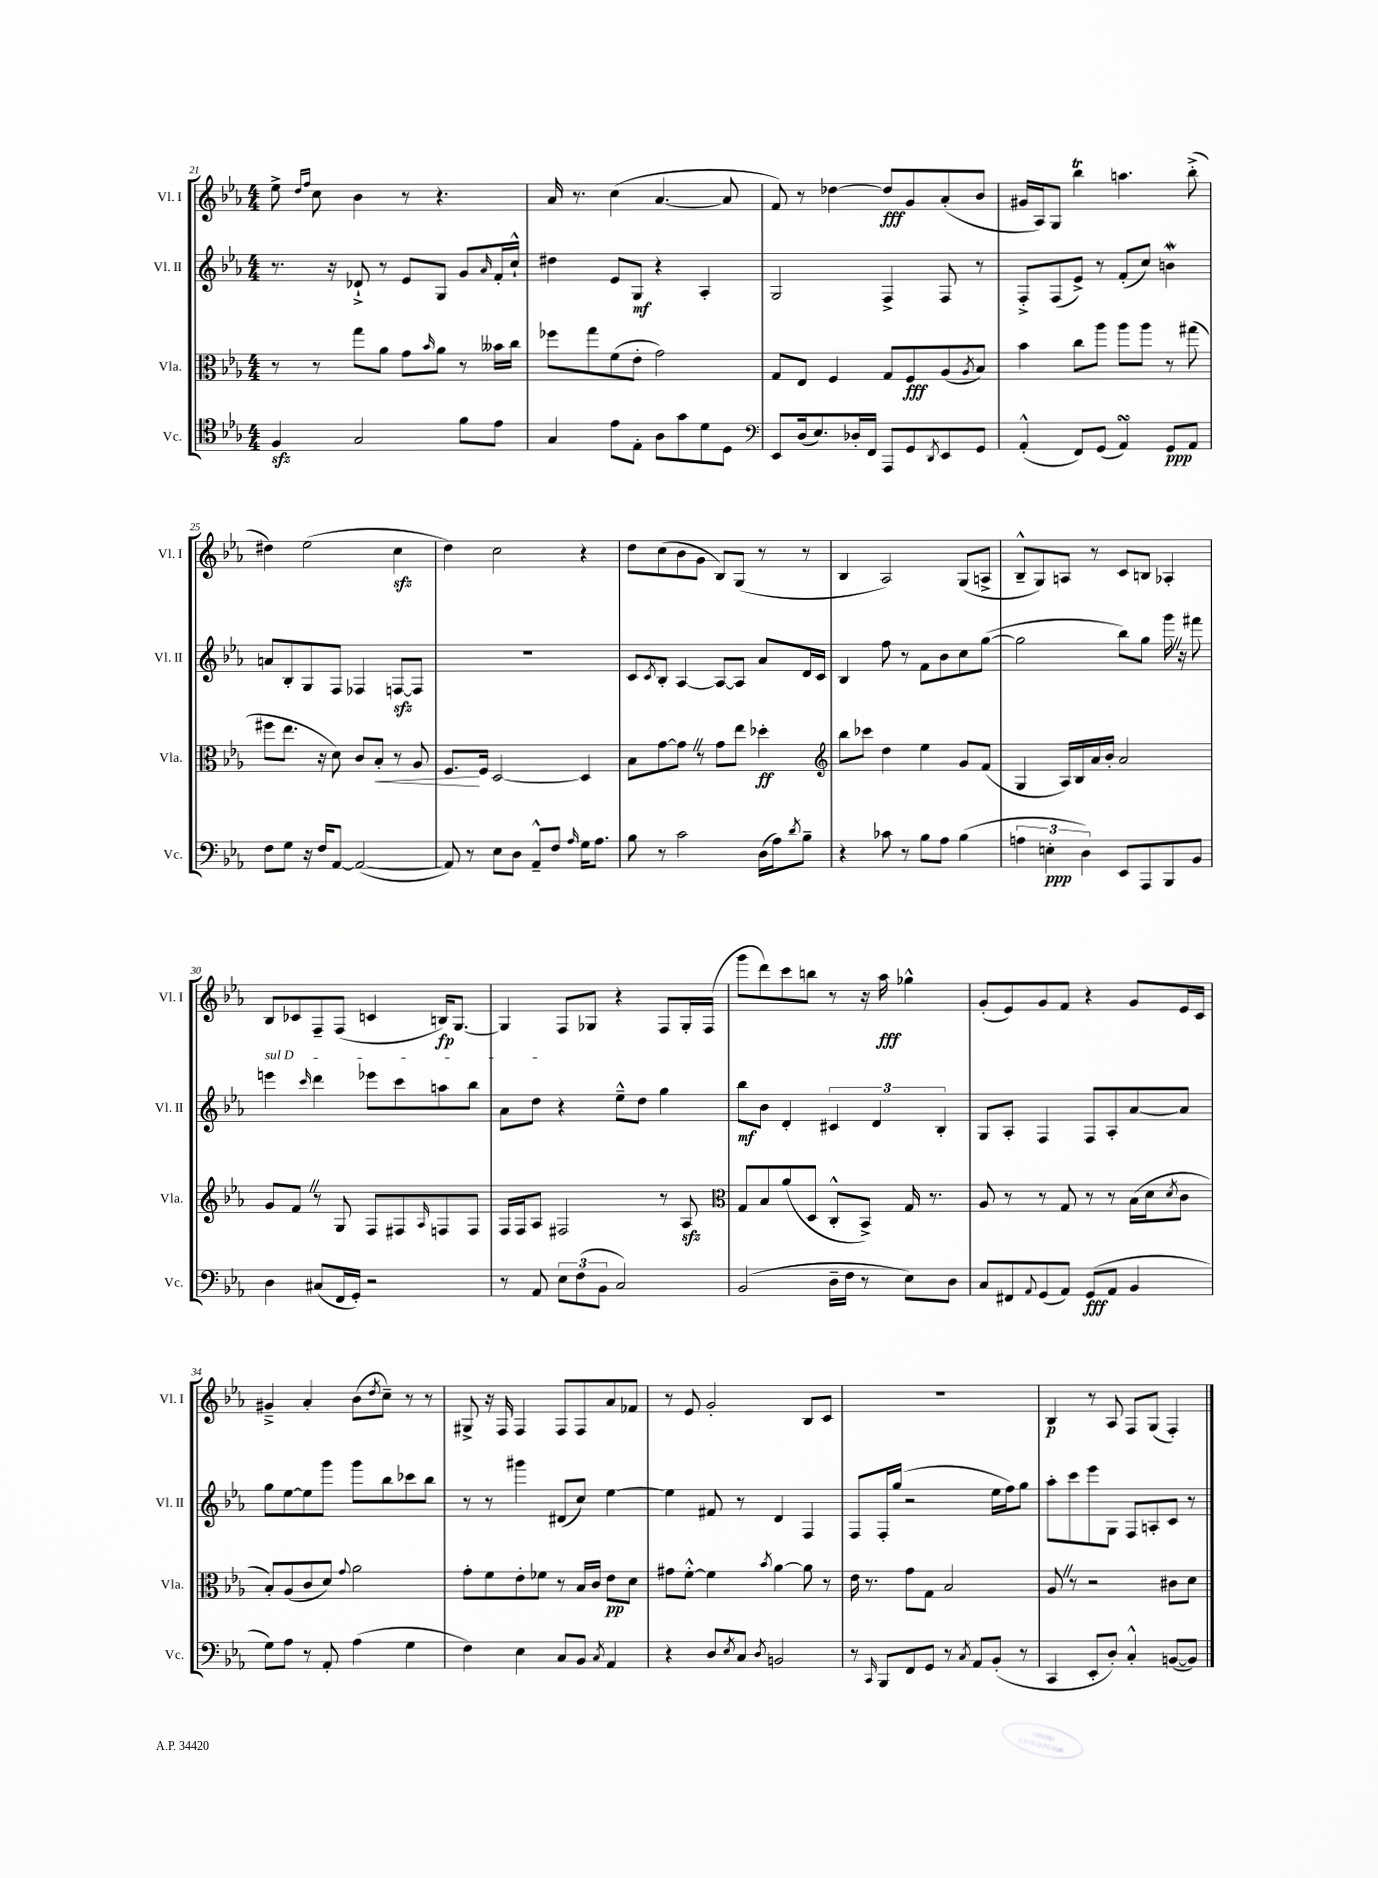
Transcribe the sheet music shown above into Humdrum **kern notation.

**kern	**kern	**kern	**kern
*staff4	*staff3	*staff2	*staff1
*clefC4	*clefC3	*clefG2	*clefG2
*k[b-e-a-]	*k[b-e-a-]	*k[b-e-a-]	*k[b-e-a-]
*M4/4	*M4/4	*M4/4	*M4/4
4F	8r	8.r	8ee-^
.	.	.	16qqdd
.	.	.	16qqff
.	8r	.	8cc
.	.	16r	.
2G	8gg	8d-`^	4b-
.	8a-	8r	.
.	8g	8e-	8r
.	16qqb-	.	.
.	8a-	8G	4.r
8f	8r	8g	.
.	.	16qqa-	.
8e-	16b--	16f'	.
.	16cc	16cc`^^	.
=	=	=	=
4G	8ff-	4dd#	16a-
.	.	.	8.r
.	8gg	.	.
8e-	(8f	8e-	(4cc
8E-'	8e-'	8G	.
8A-	2g)	4r	[4.a-
8g	.	.	.
8d	.	4A-'	.
8D	.	.	8a-]
=	=	=	=
*clefF4	*	*	*
8EE-	8G	2G	8f)
(16D	8E-	.	8r
8.E-)	.	.	.
.	4F	.	[4dd-
16D-'	.	.	.
16FF	.	.	.
8AAA-	8G	4F^	8dd-]
8GG	8F	.	8g
8qDD	.	.	.
8EE-	(8A-	8F	(8a-'
.	8qA-	.	.
8GG	8B-)	8r	8b-
=	=	=	=
(4AA-'^^	4b-	8F'^	16g#
.	.	.	16A-)
.	.	(8F	8G
8FF)	8cc	8e-^)	4bb-
(8GG	8aa-	8r	.
4AA-)	8aa-	(8f'	4.aa
.	8aa-	8cc)	.
8GG	8r	4b	.
8AA-	(8gg#	.	(8bb-'^
=	=	=	=
8F	8ff#	8a	4dd#)
8G	8.ee-	8B-'	.
16r	.	8G	(2ee-
16F	16r	.	.
[8AA-	8d)	8F	.
(2AA-_	8c	4F-	.
.	8B-'	.	.
.	8r	[8F	4cc
.	8A-	8F]	.
=	=	=	=
8AA-])	8.F	1r	4dd)
8r	.	.	.
.	16F	.	.
8E-	[2D	.	2cc
8D	.	.	.
8AA-~^^	.	.	.
8F	.	.	.
16qqA-	.	.	.
16G	4D]	.	4r
8.A-	.	.	.
=	=	=	=
8B-	8B-	8c	8dd
.	.	8qc	.
8r	[8g	8B-'	(8cc
2c	8g]	[4A-	8b-
.	8r	.	8g
.	8g	8A-_	8B-)
.	8ee-	8A-]	(8G
(16D	4dd-'	8a-	8r
16A-)	.	.	.
8qd	.	.	.
8B-~	.	16d	8r
.	.	16c	.
=	=	=	=
*	*clefG2	*	*
4r	8bb-	4B-	4B-
.	8ccc-	.	.
8c-	4dd	8ff	2A-)
8r	.	8r	.
8B-	4ee-	8f	.
8A-	.	8b-	.
(4B-	8g	8cc	(8G
.	(8f	([8gg	8A^
=	=	=	=
6A	4G	2gg]	8B-~^^
.	.	.	8G)
6E'	.	.	.
.	16A-)	.	8A
.	16B-	.	.
6D)	.	.	.
.	16a-	.	8r
.	16b-'	.	.
8EE-	2a-	8bb-)	8c
8AAA-	.	8gg	8B
8BBB-	.	16ggg	4A-'
.	.	16r	.
8BB-	.	8fff#	.
=	=	=	=
4D	8g	4eee	8B-
.	8f	.	8c-
.	.	16qqccc	.
(8C#	8r	4ddd	8F~
16FF	8G	.	(8F
16GG')	.	.	.
2r	8F	8eee-	4c
.	8F#	8ccc	.
.	16qqA-	.	.
.	8F	8aa	16B)
.	.	.	[8.G
.	8F	8bb-	.
=	=	=	=
8r	16F	8a-	4G]
.	16F	.	.
8AA-	8A-	8dd	.
12E-	2F#	4r	8F
(12F	.	.	.
.	.	.	8G-
12BB-	.	.	.
2C)	.	8ee-~^^	4r
.	.	8dd	.
.	8r	4gg	8F
.	8A-	.	16G-'
.	.	.	(16F
=	=	=	=
*	*clefC3	*	*
(2BB-	8G	8bb-	8ggg
.	8B-	8b-	8ddd)
.	(8a-	4d'	8ccc
.	8D	.	8bb
16D~	8C'^^	6c#	8r
16F	.	.	.
8r	8BB-^)	.	16r
.	.	6d	.
.	.	.	16aa-
8E-)	16G	.	4gg-^^
.	8.r	.	.
.	.	6B-'	.
8D	.	.	.
=	=	=	=
8C	8A-	8G	(8g'
8FF#	8r	8A-'	8e-)
8qqAA-	.	.	.
(8GG	8r	4F	8g
8AA-)	8G	.	8f
(8GG	8r	8F	4r
8AA-	8r	8A-'	.
4BB-	(16B-	[8a-	8g
.	16d	.	.
.	8qd	.	.
.	8c	8a-]	16e-
.	.	.	16c
=	=	=	=
8G)	8B-')	8gg	4g#~^
8A-	(8A-	[8ee-	.
8r	8c	8ee-]	4a-'
8AA-'	8d)	8ggg	.
.	8qqg	.	.
(4A-	2a-	8ggg	(8b-
.	.	.	8qdd
.	.	8bb-	8cc~)
4G	.	8ccc-	8r
.	.	8bb-	8r
=	=	=	=
4F)	8g'	8r	8G#^
.	8f	8r	16r
.	.	.	16F
4E-	8e-'	4ggg#	4F
.	8f-	.	.
8C	8r	(8d#	8F
8BB-	16B-	8cc)	8F
.	16c	.	.
8qC	.	.	.
4AA-	8e-	[4ee-	8a-
.	8d	.	8f-
=	=	=	=
4r	8g#	4ee-]	8r
.	[8f'^^	.	8e-
8D	4f]	8f#	2g'
8qE-	.	.	.
8C	.	8r	.
8qD	8qb-	.	.
2BB	[4a-	4d	.
.	8a-]	4F	8B-
.	8r	.	8c
=	=	=	=
8r	16e-	8F	1r
.	8.r	.	.
16qqCC	.	.	.
8BBB-	.	16F'	.
.	.	(16gg	.
8FF	8g	2r	.
8GG	8G	.	.
8r	2B-	.	.
8qC	.	.	.
8AA-	.	.	.
(8BB-'	.	16ee-	.
.	.	16ff)	.
8r	.	8gg	.
=	=	=	=
4CC	8A-	8aa-'	4B-
.	8r	8ccc	.
8EE-'	2r	8eee-	8r
8D')	.	8G	8A-
4C'^^	.	8F	8F
.	.	8A'	(8G
([8BB	8c#	8c	4F')
8BB])	8d	8r	.
==	==	==	==
*-	*-	*-	*-
